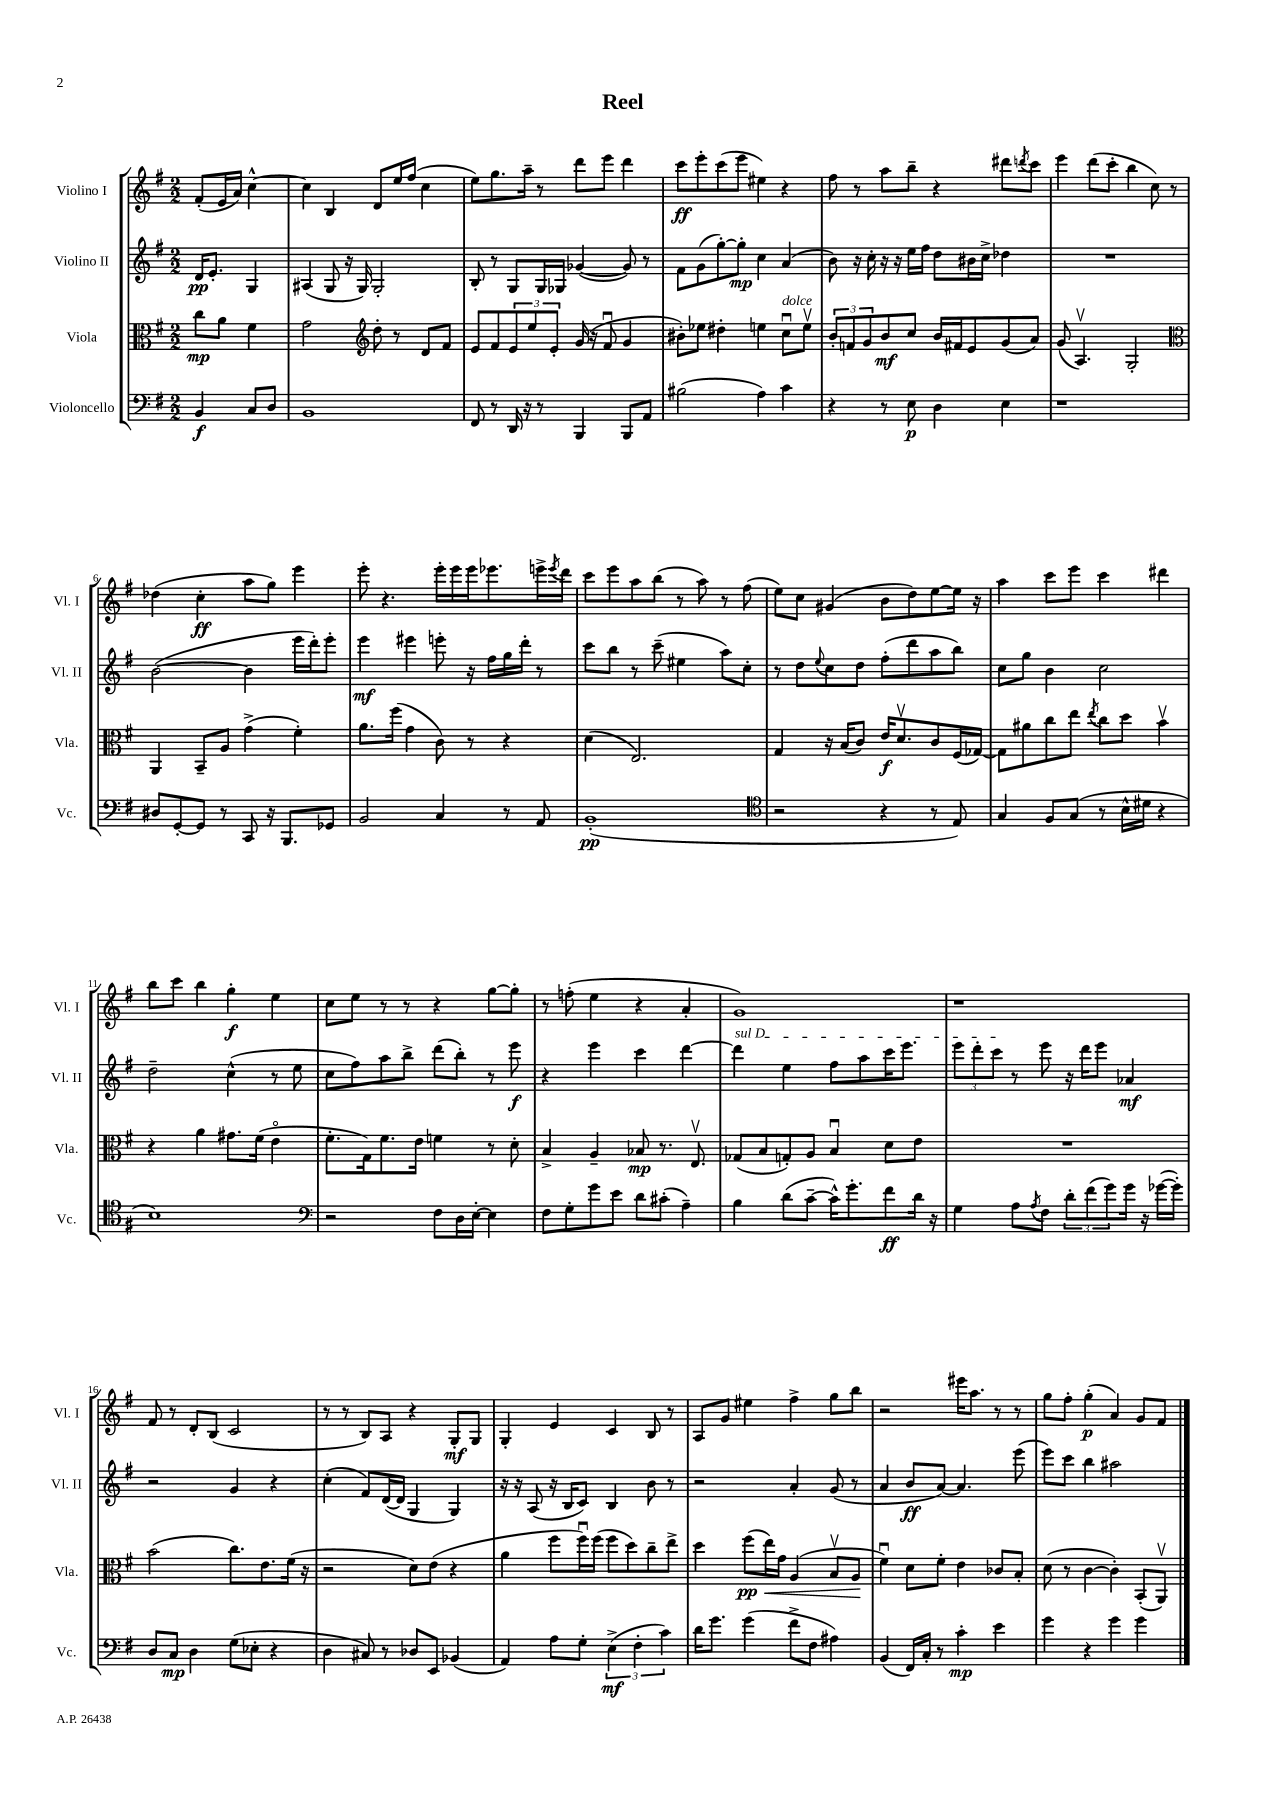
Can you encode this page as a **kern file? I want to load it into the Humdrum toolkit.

**kern	**kern	**kern	**kern
*staff4	*staff3	*staff2	*staff1
*clefF4	*clefC3	*clefG2	*clefG2
*k[f#]	*k[f#]	*k[f#]	*k[f#]
*M2/2	*M2/2	*M2/2	*M2/2
4BB/	8cc\L	16d/LK	(8f#'/L
.	.	8.e'/J	.
.	8a\J	.	16e/L
.	.	.	16a/JJ)
8C/L	4f#\	4G/	[4cc^^\
8D/J	.	.	.
=	=	=	=
1BB	2g\	(4A#/	4cc\]
.	.	8G/	4B/
.	.	16r	.
.	.	16G/)	.
*	*clefG2	*	*
.	8dd'\	2G'/	8d/L
.	8r	.	16ee/L
.	.	.	(16ff#/JJ
.	8d/L	.	4cc\
.	8f#/J	.	.
=	=	=	=
8FF#/	8e/L	8B'/	8ee\L)
8r	8f#/	8r	8.gg\
16DD/	12e/	8G/L	.
16r	.	.	16aa~\Jk
.	12ee/	.	.
8r	.	16G/L	8r
.	12e'/J	.	.
.	.	16G-/JJ	.
4BBB/	(16g/	([4g-/	8ddd\L
.	16r	.	.
.	8f#u/	.	8eee\J
8BBB/L	4g/	8g-/])	4ddd\
8AA/J	.	8r	.
=	=	=	=
(2B#\	8b#'\L)	8f#\L	8ccc\L
.	8ee-\J	(8g\	8eee'\
.	4dd#'\	[8gg'\)	(8ccc\
.	.	8gg'\]J	8eee\J
4A\)	4ee\	4cc\	4ee#\)
4c\	8ccu\L	(4a/	4r
.	8eev\J	.	.
=	=	=	=
4r	12b'/L	8b\)	8ff#\
.	12f/	.	.
.	.	16r	8r
.	12g/	.	.
.	.	16cc'\	.
8r	8b/	16r	8aa\L
.	.	16r	.
8E\	8cc/J	16ee\LL	8bb~\J
.	.	16ff#\JJ	.
4D\	16b/LL	8dd\L	4r
.	16f#/J	.	.
.	8e/	16b#\L	.
.	.	16cc^\JJ	.
4E\	(8g/	4dd-\	8ddd#\L
.	.	.	8qddd/
.	8a/J)	.	8ccc\J
=	=	=	=
1r	(8g/	1r	4eee\
.	4.Av/)	.	.
.	.	.	(8ddd\L
.	.	.	8ccc'\J
.	2G'/	.	4bb\
.	.	.	8cc\)
.	.	.	8r
=	=	=	=
*	*clefC3	*	*
8D#/L	4AA/	([2b\	(4dd-\
[8GG'/	.	.	.
8GG/]J	8BB~/L	.	4cc'\
8r	8A/J	.	.
8CC/	(4g^\	4b\]	8aa\L
16r	.	.	8gg\J)
8.BBB/L	.	.	.
.	4f#'\)	16eee\LL	4eee\
.	.	16ddd'\J)	.
8GG-/J	.	8eee'\J	.
=	=	=	=
2BB/	8.a\L	4eee\	8eee'\
.	.	.	4.r
.	(16ff#\Jk	.	.
.	4g\	4eee#\	.
4C/	8c\)	8eee'\	16eee'\LL
.	.	.	16eee\
.	8r	16r	16eee\J
.	.	16ff#\LL	8.eee-\
8r	4r	16gg\	.
.	.	16ddd'\JJ	.
8AA/	.	8r	16eee^\L
.	.	.	8qeee/
.	.	.	16ddd\JJ
=	=	=	=
(1BB'	(4d\	8ccc\L	8ccc\L
.	.	8bb\J	8eee\
.	2.E/)	8r	8aa\
.	.	(8ccc~\	(8bb\J
.	.	4ee#\	8r
.	.	.	8aa\)
.	.	8aa\L)	8r
.	.	8cc'\J	(8ff#\
=	=	=	=
*clefC4	*	*	*
2r	4G/	8r	8ee\L)
.	.	8dd\L	8cc\J
.	.	8qqee/	.
.	16r	8cc\	(4g#/
.	(16B/LK	.	.
.	8c/J)	8dd\J	.
4r	16e/LK	(8ff#'\L	8b\L
.	8.dv/	.	.
.	.	8ddd\	8dd\)
8r	8c/	8aa\	[8ee\
8E/)	(16F#/L	8bb\J)	16ee\]Jk
.	[16G-/JJ)	.	16r
=	=	=	=
4G/	8G-\]L	8cc\L	4aa\
.	8a#\	8gg\J	.
8F#/L	8cc\	4b\	8ccc\L
(8G/J	8ee\J	.	8eee\J
.	8qee/	.	.
8r	8cc\L	2cc\	4ccc\
16B^^\LL	8dd\J	.	.
16d#\JJ	.	.	.
4r	4bv\	.	4ddd#\
=	=	=	=
1B)	4r	2dd~\	8bb\L
.	.	.	8ccc\J
.	4a\	.	4bb\
.	8.g#\L	(4cc^^\	4gg'\
.	(16f#\Jk	.	.
.	4eo\	8r	4ee\
.	.	8ee\	.
=	=	=	=
*clefF4	*	*	*
2r	8.f#'\L	8cc\L	8cc\L
.	.	8ff#\)	8ee\J
.	16G\k)	.	.
.	8.f#\	8aa\	8r
.	.	8bb^\J	8r
.	16e\Jk	.	.
8F#\L	4f\	(8ddd\L	4r
16D\L	.	8bb'\J)	.
[16E'\JJ	.	.	.
4E\]	8r	8r	[8gg\L
.	8d'\	8eee\	8gg'\]J
=	=	=	=
8F#\L	4B^/	4r	8r
8G'\	.	.	(8ff'\
8g\	4A~/	4eee\	4ee\
8e\J	.	.	.
8d\L	8B-/	4ccc\	4r
(8c#'\J	8.r	.	.
4A~\)	.	[4ddd\	4a'/
.	8.Ev/	.	.
=	=	=	=
4B\	(8G-/L	4ddd\]	1g)
.	8B/	.	.
(8d\L	8G'/)	4ee\	.
[8c~\J	8A/J	.	.
16c^^\]LK)	4Bu/	8ff#\L	.
8.g'\	.	.	.
.	.	8aa\	.
8f#\	8d\L	16ccc\K	.
.	.	8.eee\J	.
16d\Jk	8e\J	.	.
16r	.	.	.
=	=	=	=
4G\	1r	12eee\L	1r
.	.	12ddd'\	.
.	.	12ccc\J	.
8A\L	.	8r	.
8qA/	.	.	.
8F#\J	.	8eee\	.
12d'\L	.	16r	.
.	.	16ddd\LK	.
(12f#\	.	.	.
.	.	8eee\J	.
12g\)	.	.	.
16g\Jk	.	4a-/	.
16r	.	.	.
([16g-\LL	.	.	.
16g-'\]JJ)	.	.	.
=	=	=	=
8D/L	(2b\	2r	8f#/
8C/J	.	.	8r
4D\	.	.	8d'/L
.	.	.	(8B/J
(8G\L	8.cc\L)	4g/	2c/
8E-'\J	.	.	.
.	8.e\	.	.
4r	.	4r	.
.	(16f#\Jk	.	.
.	16r	.	.
=	=	=	=
4D\	2r	(4cc'\	8r
.	.	.	8r
8C#/)	.	8f#/L)	8B/L)
8r	.	([16d/L	8A/J
.	.	16d/]JJ	.
8D-/L	8d\L)	4G/	4r
8EE/J	(8e\J	.	.
(4BB-/	4r	4G/)	8G'/L
.	.	.	8G/J
=	=	=	=
4AA/)	4a\	16r	4G'/
.	.	16r	.
.	.	(8A/	.
8A\L	8ff#\L	16r	4e/
.	.	16B/LK	.
8G'\J	16ff#u\L)	8c/J)	.
.	(16ff#\JJ	.	.
(6E^\	8ff#\L	4B/	4c/
.	8dd\)	.	.
6F#'\	.	.	.
.	8cc~\	8b\	8B/
6c\)	.	.	.
.	8ee^\J	8r	8r
=	=	=	=
16d\LK	4dd\	2r	8A/L
8.g\J	.	.	.
.	.	.	8g/J
(4g\	(8ff#\L	.	4ee#\
.	16ee\L)	.	.
.	16g\JJ	.	.
8f#^\L	(4A/	4a'/	4ff#^\
8F#\J	.	.	.
4A#\)	8Bv/L	(8g/	8gg\L
.	8A/J	8r	8bb\J
=	=	=	=
(4BB/	4f#u\)	4a/	2r
16FF#/LL)	8d\L	8b/L	.
16C'/JJ	.	.	.
8r	8f#'\J	[8a/J)	.
4c'\	4e\	4.a/]	16eee#\LK
.	.	.	8.aa\J
4e\	8c-/L	.	8r
.	8B'/J	(8eee\	8r
=	=	=	=
4g\	(8d\	8eee\L)	8gg\L
.	8r	8ccc\J	8ff#'\J
4r	[4c\	4bb\	(4gg'\
4g\	4c'\])	2aa#\	4a/)
4g\	(8BB'/L	.	8g/L
.	8AAv/J)	.	8f#/J
==	==	==	==
*-	*-	*-	*-
